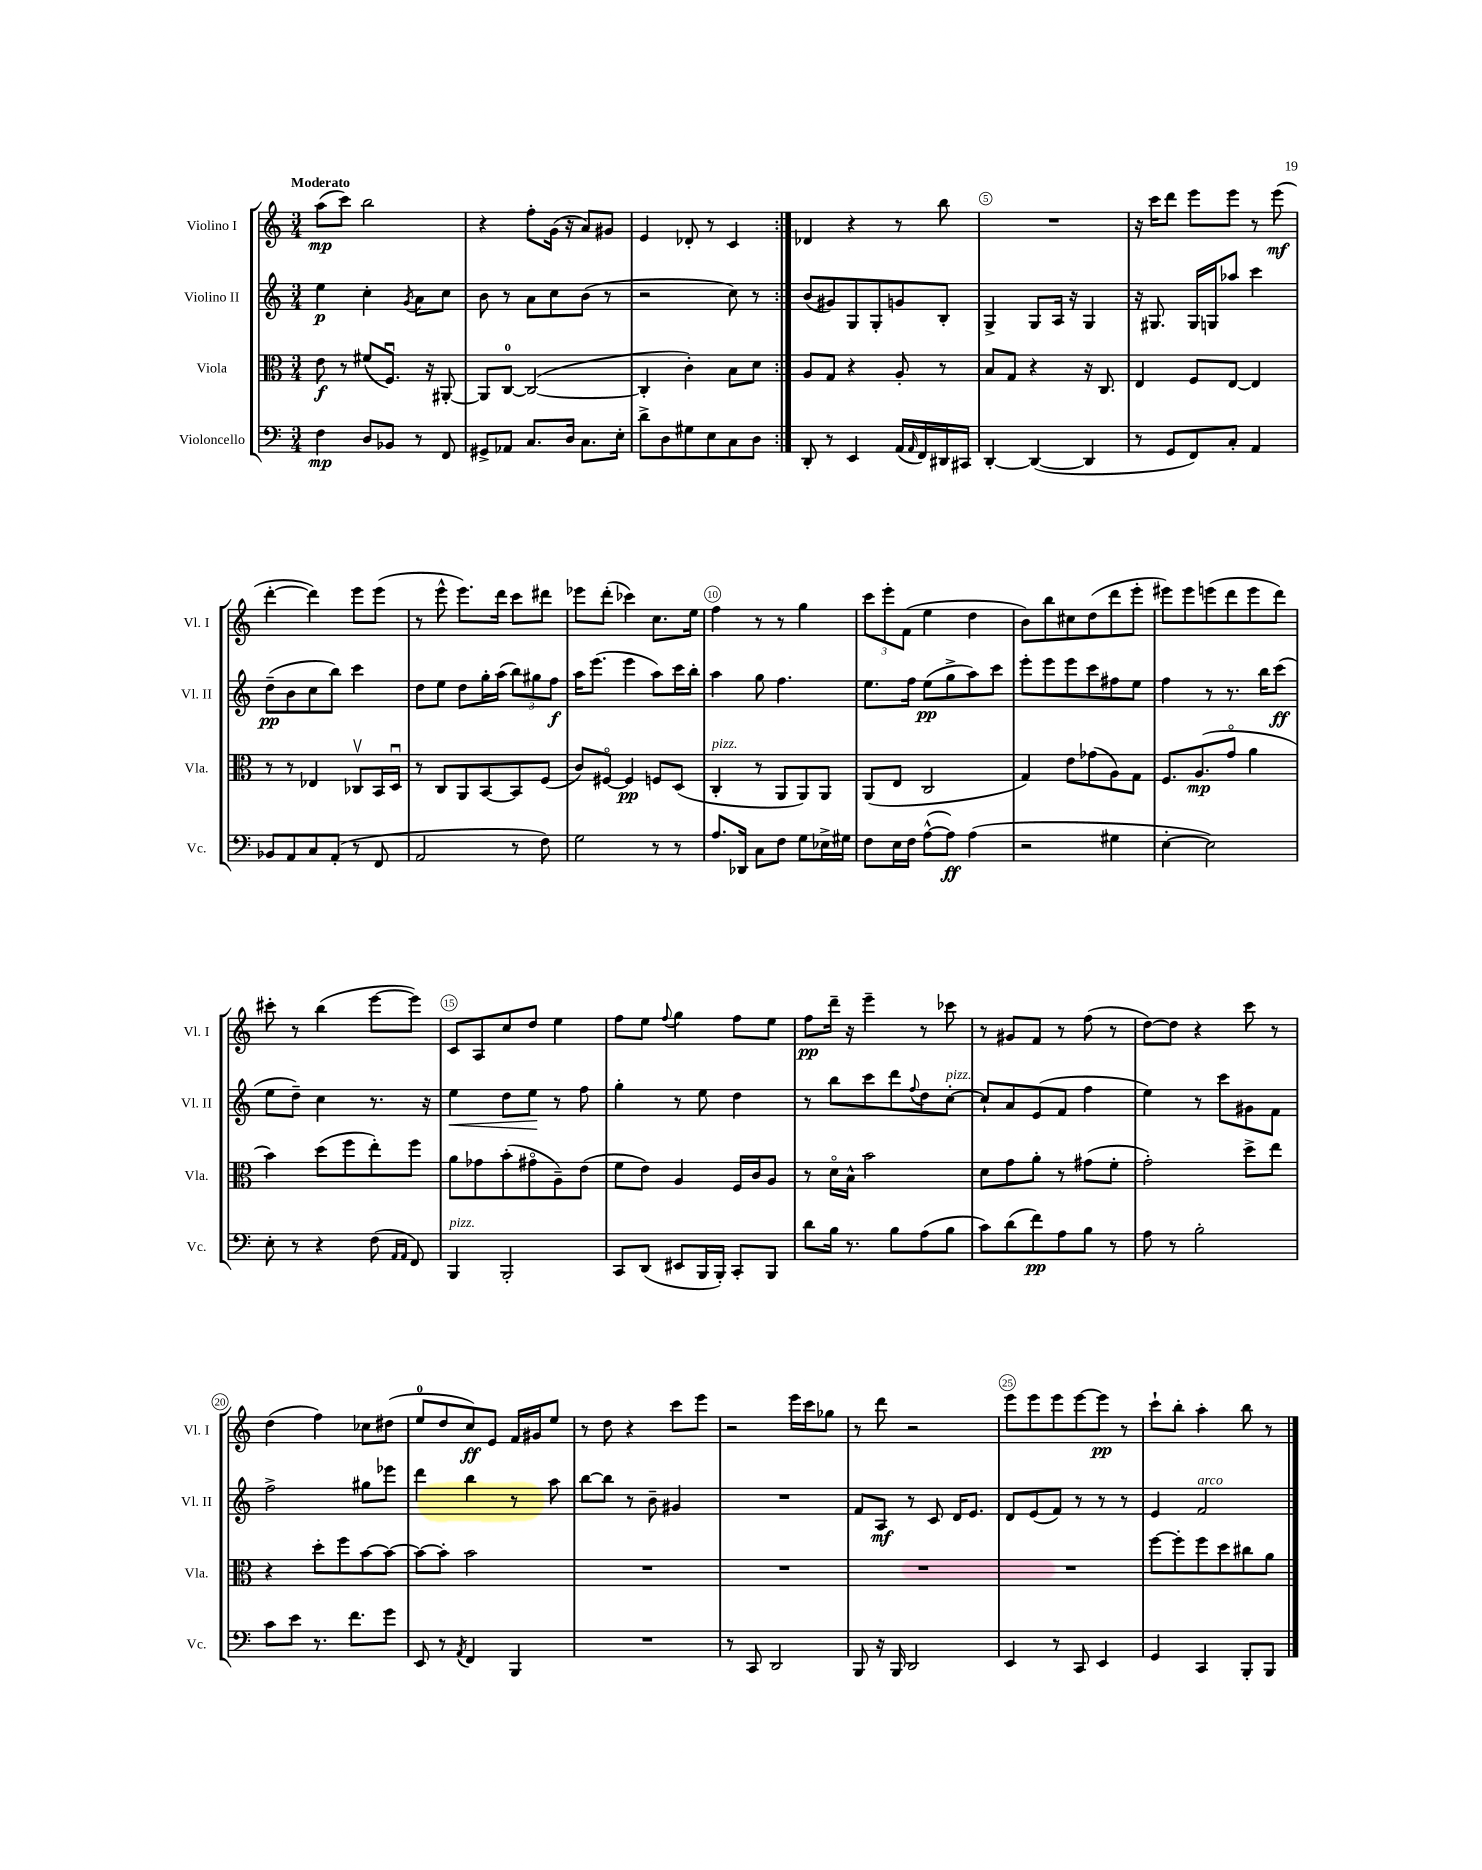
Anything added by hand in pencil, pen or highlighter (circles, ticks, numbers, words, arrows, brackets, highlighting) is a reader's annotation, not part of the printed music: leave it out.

**kern	**dynam	**kern	**dynam	**kern	**dynam	**kern	**dynam
*part4	*part4	*part3	*part3	*part2	*part2	*part1	*part1
*staff4	*staff4	*staff3	*staff3	*staff2	*staff2	*staff1	*staff1
*I"Violoncello	*	*I"Viola	*	*I"Violino II	*	*I"Violino I	*
*I'Vc.	*	*I'Vla.	*	*I'Vl. II	*	*I'Vl. I	*
*clefF4	*	*clefC3	*	*clefG2	*	*clefG2	*
*k[]	*	*k[]	*	*k[]	*	*k[]	*
*M3/4	*	*M3/4	*	*M3/4	*	*M3/4	*
=1	=1	=1	=1	=1	=1	=1	=1
!	!	!	!	!	!	!LO:TX:a:B:t=Moderato	!
4F\	mp	8e\	f	4ee\	p	(8aa\L	mp
.	.	8r	.	.	.	8ccc\J)	.
8D/L	.	(8f#X/L	.	4cc'\	.	2bb\	.
8BB-X/J	.	8.Fu/J)	.	.	.	.	.
.	.	.	.	8qg/	.	.	.
8r	.	.	.	8a\L	.	.	.
.	.	16r	.	.	.	.	.
8FF/	.	[8AA#X'/	.	8cc\J	.	.	.
=2	=2	=2	=2	=2	=2	=2	=2
8GG#X^/L	.	8AA#/L]	.	8b\	.	4r	.
8AA-X/J	.	[8C/J	.	8r	.	.	.
8.C/L	.	(2C/_	.	8a\L	.	8ff'\L	.
.	.	.	.	8cc\	.	(16g\Jk	.
16D/Jk	.	.	.	.	.	16r	.
8.C\L	.	.	.	(8b\J	.	8a/L)	.
.	.	.	.	8r	.	8g#X/J	.
16E'\Jk	.	.	.	.	.	.	.
=3	=3	=3	=3	=3	=3	=3	=3
8d^\L	.	4C'/]	.	2r	.	4e/	.
8D\	.	.	.	.	.	.	.
8G#X\	.	4c'\)	.	.	.	8d-X'/	.
8E\	.	.	.	.	.	8r	.
8C\	.	8B\L	.	8cc\)	.	4c/	.
8D\J	.	8d\J	.	8r	.	.	.
=4:|!	=4:|!	=4:|!	=4:|!	=4:|!	=4:|!	=4:|!	=4:|!
8DD'/	.	8A/L	.	(8b/L	.	4d-X/	.
8r	.	8G/J	.	8g#X/)	.	.	.
4EE/	.	4r	.	8G/	.	4r	.
.	.	.	.	8G'/	.	.	.
(16AA/LL	.	8A'/	.	8gn/	.	8r	.
16qqAA/	.	.	.	.	.	.	.
16FF/)	.	.	.	.	.	.	.
16DD#X/	.	8r	.	8B'/J	.	8bb\	.
16CC#X/JJ	.	.	.	.	.	.	.
=5	=5	=5	=5	=5	=5	=5	=5
[4DD'/	.	8B/L	.	4G^/	.	2.r	.
.	.	8G/J	.	.	.	.	.
(4DD/_	.	4r	.	8G/L	.	.	.
.	.	.	.	16A/Jk	.	.	.
.	.	.	.	16r	.	.	.
4DD/]	.	16r	.	4G/	.	.	.
.	.	8.C/	.	.	.	.	.
=6	=6	=6	=6	=6	=6	=6	=6
8r	.	4E/	.	16r	.	16r	.
.	.	.	.	8.G#X/	.	16ccc\KL	.
8GG/L	.	.	.	.	.	8ddd\J	.
8FF/)	.	8F/L	.	16G#/LL	.	8eee\L	.
.	.	.	.	16Gn/J	.	.	.
8C'/J	.	[8E/J	.	8aa-X/J	.	8eee\J	.
4AA/	.	4E/]	.	4ccc\	.	8r	.
.	.	.	.	.	.	(8eee\	mf
!!LO:LB:g=z
=7	=7	=7	=7	=7	=7	=7	=7
8BB-X/L	.	8r	.	(8dd~\L	pp	[4ddd'\	.
8AA/	.	8r	.	8b\	.	.	.
8C/	.	4E-X/	.	8cc\	.	4ddd\])	.
(8AA'/J	.	.	.	8bb\J)	.	.	.
8r	.	8C-Xv/L	.	4ccc\	.	8eee\L	.
8FF/	.	16BB/L	.	.	.	(8eee\J	.
.	.	16Du/JJ	.	.	.	.	.
=8	=8	=8	=8	=8	=8	=8	=8
2AA/	.	8r	.	8dd\L	.	8r	.
.	.	8C/L	.	8ee\J	.	8eee^^\	.
.	.	8AA/	.	8dd\L	.	8.eee\L)	.
.	.	[8BB/	.	16gg'\L	.	.	.
.	.	.	.	(16aa\JJ	.	16ddd\Jk	.
8r	.	8BB/]	.	12bb\L)	.	8ccc\L	.
.	.	.	.	12gg#X\	.	.	.
8F\)	.	(8F/J	.	.	.	8ddd#X\J	.
.	.	.	.	12ff\J	f	.	.
=9	=9	=9	=9	=9	=9	=9	=9
2G\	.	8c/L)	.	16aa\KL	.	8eee-X\L	.
.	.	.	.	(8.eee\J	.	.	.
.	.	[8F#X/J	.	.	.	(8ddd'\J	.
.	.	4F#/]	pp	4eee\	.	4ccc-X\)	.
8r	.	8Fn/L	.	8aa\L)	.	8.cc\L	.
8r	.	(8D/J	.	16ccc\L	.	.	.
.	.	.	.	16bb'\JJ	.	16ee\Jk	.
=10	=10	=10	=10	=10	=10	=10	=10
!	!	!LO:TX:a:i:t=pizz.	!	!	!	!	!
8.A/L	.	4C'/	.	4aa\	.	4ff\	.
16DD-X/Jk	.	.	.	.	.	.	.
8C\L	.	8r	.	8gg\	.	8r	.
8F\J	.	8AA/L	.	4.ff\	.	8r	.
8G\L	.	8AA/)	.	.	.	4gg\	.
16E-X^\L	.	8AA/J	.	.	.	.	.
16G#X\JJ	.	.	.	.	.	.	.
=11	=11	=11	=11	=11	=11	=11	=11
8F\L	.	(8AA/L	.	8.ee\L	.	12ccc\L	.
.	.	.	.	.	.	12eee'\	.
16E\L	.	8E/J	.	.	.	.	.
.	.	.	.	.	.	(12f\J	.
16F\JJ	.	.	.	16ff\Jk	.	.	.
([8A^^\L	.	2C/	.	(8ee\L	pp	4ee\	.
8A\J])	ff	.	.	8gg^\	.	.	.
(4A\	.	.	.	8aa\)	.	4dd\	.
.	.	.	.	8ccc\J	.	.	.
=12	=12	=12	=12	=12	=12	=12	=12
2r	.	4G/)	.	8eee'\L	.	8b\L)	.
.	.	.	.	8eee\	.	8bb\	.
.	.	8e\L	.	8eee\	.	8cc#X\	.
.	.	(8g-X\	.	8ccc\	.	(8dd\	.
4G#X\	.	8A\)	.	8ff#X\	.	8ddd\	.
.	.	8G\J	.	8ee\J	.	8eee'\J	.
=13	=13	=13	=13	=13	=13	=13	=13
[4E'\	.	8.F/L	.	4ff\	.	8eee#X\L)	.
.	.	.	.	.	.	8eee#\	.
.	.	(8.A/	mp	.	.	.	.
2E\])	.	.	.	8r	.	(8eeen\	.
.	.	8g/J	.	8.r	.	8ddd\	.
.	.	4a\	.	.	.	8eee\	.
.	.	.	.	16bb\KL	.	.	.
.	.	.	.	(8ccc\J	ff	8ddd\J)	.
!!LO:LB:g=z
=14	=14	=14	=14	=14	=14	=14	=14
8E'\	.	4b\)	.	8ee\L	.	8ccc#X'\	.
8r	.	.	.	8dd~\J)	.	8r	.
4r	.	(8dd\L	.	4cc\	.	(4bb\	.
.	.	8ff\	.	.	.	.	.
(8F\	.	8ee'\)	.	8.r	.	[8eee\L	.
16qqAA/LL	.	.	.	.	.	.	.
16qqAA/JJ	.	.	.	.	.	.	.
8FF/)	.	8ff\J	.	.	.	8eee\J])	.
.	.	.	.	16r	.	.	.
=15	=15	=15	=15	=15	=15	=15	=15
!LO:TX:a:i:t=pizz.	!	!	!	!	!	!	!
!	!	!	!	!	!LO:HP:b	!	!
4BBB/	.	8a\L	.	4ee\	<	8c/L	.
.	.	8g-X\	.	.	.	8A/	.
2BBB'/	.	(8b'\	.	8dd\L	.	8cc/	.
.	.	8g#X\	.	8ee\J	.	8dd/J	.
.	.	8A~\)	.	8r	[	4ee\	.
.	.	(8e\J	.	8ff\	.	.	.
=16	=16	=16	=16	=16	=16	=16	=16
8CC/L	.	8f\L	.	4gg'\	.	8ff\L	.
(8DD/J	.	8e\J)	.	.	.	8ee\J	.
.	.	.	.	.	.	8qqff/	.
8EE#X/L	.	4A/	.	8r	.	4gg\	.
16BBB/L	.	.	.	8ee\	.	.	.
16BBB'/JJ)	.	.	.	.	.	.	.
8CC'/L	.	16F/LL	.	4dd\	.	8ff\L	.
.	.	16c/J	.	.	.	.	.
8BBB/J	.	8A/J	.	.	.	8ee\J	.
=17	=17	=17	=17	=17	=17	=17	=17
8d\L	.	8r	.	8r	.	8ff\L	pp
16B\Jk	.	16d\LL	.	8bb\L	.	16ddd~\Jk	.
8.r	.	16B^^\JJ	.	.	.	16r	.
.	.	2b\	.	8ccc\	.	4eee~\	.
8B\L	.	.	.	8ddd\	.	.	.
.	.	.	.	8qqff/	.	.	.
(8A\	.	.	.	8dd\	.	8r	.
!	!	!	!	!LO:TX:a:i:t=pizz.	!	!	!
8B\J	.	.	.	[8cc'\J	.	8ccc-X\	.
=18	=18	=18	=18	=18	=18	=18	=18
8c\L)	.	8d\L	.	8cc`/L]	.	8r	.
(8d\	.	8g\	.	8a/	.	8g#X/L	.
8f\)	pp	8a'\J	.	(8e/	.	8f/J	.
8A\	.	8r	.	8f/J	.	8r	.
8B\J	.	(8g#X\L	.	4ff\	.	(8ff\	.
8r	.	8f'\J	.	.	.	8r	.
=19	=19	=19	=19	=19	=19	=19	=19
8A\	.	2g'\)	.	4ee\)	.	[8dd\L)	.
8r	.	.	.	.	.	8dd\J]	.
2B'\	.	.	.	8r	.	4r	.
.	.	.	.	8ccc\L	.	.	.
.	.	8dd^\L	.	8g#X\	.	8ccc\	.
.	.	8ee\J	.	8f\J	.	8r	.
!!LO:LB:g=z
=20	=20	=20	=20	=20	=20	=20	=20
8c\L	.	4r	.	2ff^\	.	(4dd\	.
8e\J	.	.	.	.	.	.	.
8.r	.	8dd'\L	.	.	.	4ff\)	.
.	.	8ff\	.	.	.	.	.
8.f\L	.	.	.	.	.	.	.
.	.	[8b\	.	8gg#X\L	.	8cc-X\L	.
8g\J	.	8b\J_	.	8eee-X\J	.	(8dd#X\J	.
=21	=21	=21	=21	=21	=21	=21	=21
8EE/	.	8b\L_	.	4ddd\	.	8ee/L	.
8r	.	8b'\J]	.	.	.	8dd/	.
8qAA/	.	.	.	.	.	.	.
4FF/	.	2b\	.	4bb\	.	8cc/)	ff
.	.	.	.	.	.	8e/J	.
4BBB/	.	.	.	8r	.	16f/LL	.
.	.	.	.	.	.	16g#X/J	.
.	.	.	.	8aa\	.	8ee/J	.
=22	=22	=22	=22	=22	=22	=22	=22
2.r	.	2.r	.	[8bb\L	.	8r	.
.	.	.	.	8bb\J]	.	8dd\	.
.	.	.	.	8r	.	4r	.
.	.	.	.	8b~\	.	.	.
.	.	.	.	4g#X/	.	8ccc\L	.
.	.	.	.	.	.	8eee\J	.
=23	=23	=23	=23	=23	=23	=23	=23
8r	.	2.r	.	2.r	.	2r	.
8CC/	.	.	.	.	.	.	.
2DD/	.	.	.	.	.	.	.
.	.	.	.	.	.	16eee\LL	.
.	.	.	.	.	.	16ccc\J	.
.	.	.	.	.	.	8gg-X\J	.
=24	=24	=24	=24	=24	=24	=24	=24
8BBB/	.	2.r	.	8f/L	.	8r	.
16r	.	.	.	8A/J	mf	8ddd\	.
16BBB/	.	.	.	.	.	.	.
2DD/	.	.	.	8r	.	2r	.
.	.	.	.	8c/	.	.	.
.	.	.	.	16d/KL	.	.	.
.	.	.	.	8.e/J	.	.	.
=25	=25	=25	=25	=25	=25	=25	=25
4EE/	.	2.r	.	8d/L	.	8eee\L	.
.	.	.	.	(8e/	.	8eee\	.
8r	.	.	.	8f/J)	.	8eee\	.
8CC/	.	.	.	8r	.	[8eee\	.
4EE/	.	.	.	8r	.	8eee\J]	pp
.	.	.	.	8r	.	8r	.
=26	=26	=26	=26	=26	=26	=26	=26
4GG/	.	[8ff\L	.	4e/	.	8ccc`\L	.
.	.	8ff'\]	.	.	.	8bb'\J	.
!	!	!	!	!LO:TX:a:i:t=arco	!	!	!
4CC/	.	8ff\	.	2f/	.	4aa'\	.
.	.	8dd\	.	.	.	.	.
8BBB'/L	.	8cc#X\	.	.	.	8bb\	.
8BBB/J	.	8a\J	.	.	.	8r	.
==	==	==	==	==	==	==	==
*-	*-	*-	*-	*-	*-	*-	*-
